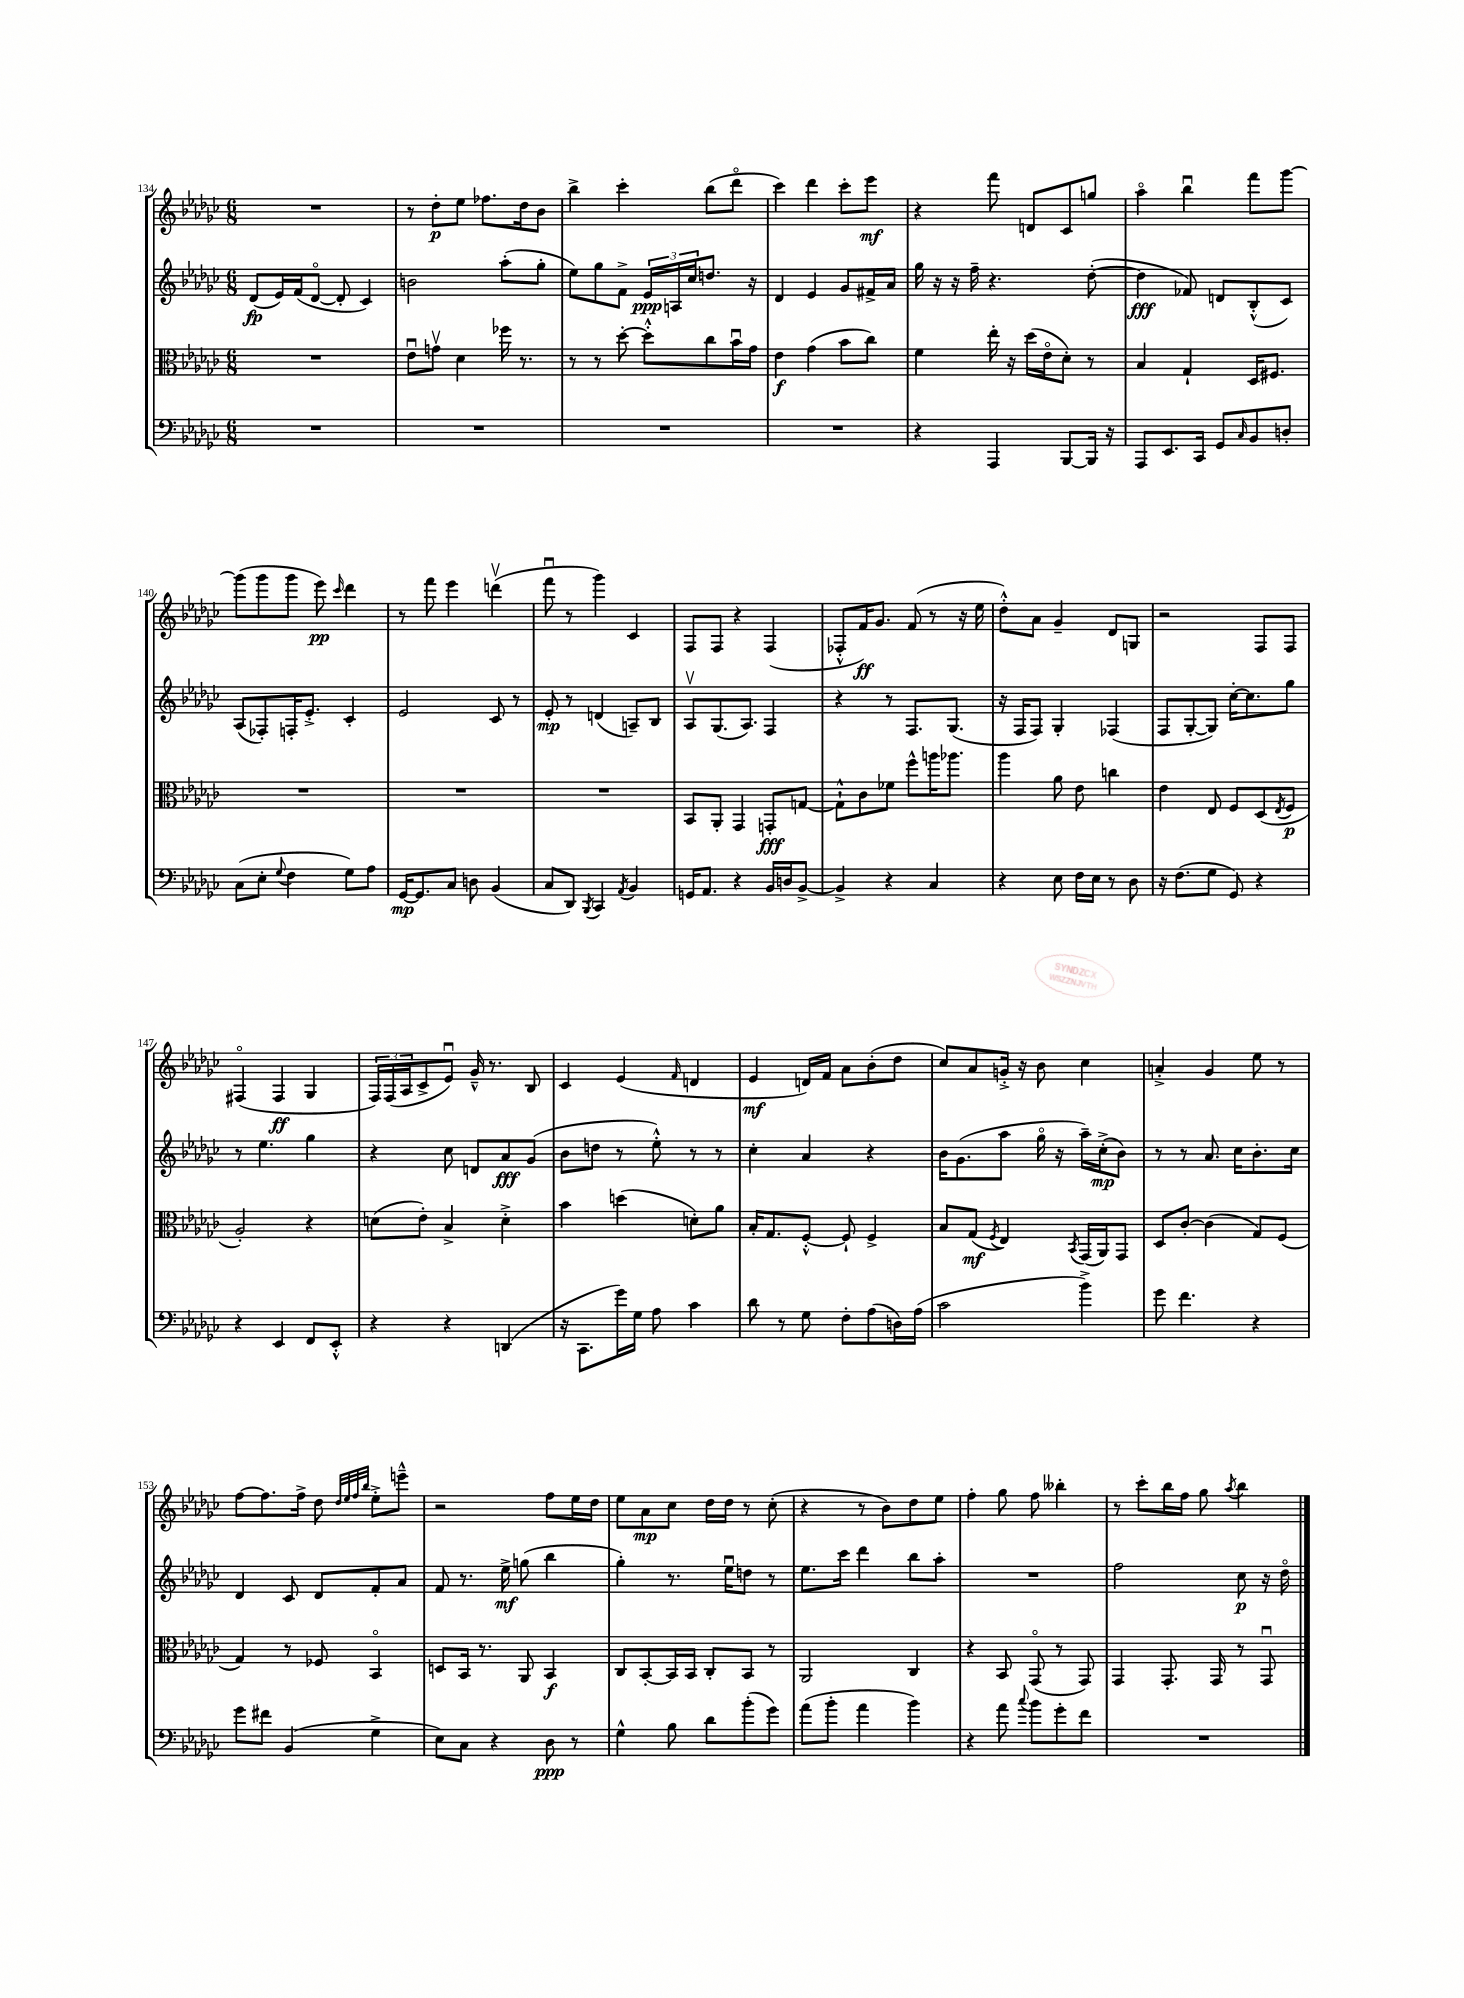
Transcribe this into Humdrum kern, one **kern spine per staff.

**kern	**kern	**kern	**kern
*staff4	*staff3	*staff2	*staff1
*clefF4	*clefC3	*clefG2	*clefG2
*k[b-e-a-d-g-c-]	*k[b-e-a-d-g-c-]	*k[b-e-a-d-g-c-]	*k[b-e-a-d-g-c-]
*M6/8	*M6/8	*M6/8	*M6/8
2.r	2.r	(8d-/L	2.r
.	.	16e-/L)	.
.	.	(16f/J	.
.	.	[8d-o/J	.
.	.	8d-'/]	.
.	.	4c-/)	.
=	=	=	=
2.r	8e-u\L	2b\	8r
.	8gv\J	.	8dd-'\L
.	4d-\	.	8ee-\J
.	.	.	8.ff-\L
.	16ff-\	(8aa-'\L	.
.	8.r	.	16dd-\k
.	.	8gg-'\J	8b-\J
=	=	=	=
2.r	8r	8ee-\L)	4bb-^\
.	8r	8gg-\	.
.	[8dd-'\	8f^\J	4ccc-'\
.	8dd-'^^\]L	24e-/LL	.
.	.	24A/	.
.	.	24cc-/J	.
.	8cc-\	8.dd/J	(8bb-\L
.	16b-u\L	.	8ddd-o\J
.	16g-\JJ	16r	.
=	=	=	=
2.r	4e-\	4d-/	4ccc-\)
.	(4g-\	4e-/	4ddd-\
.	8b-\L	8g-/L	8ccc-'\L
.	8cc-\J)	16f#^/L	8eee-\J
.	.	16a-/JJ	.
=	=	=	=
4r	4f\	16gg-\	4r
.	.	16r	.
.	.	16r	.
.	.	16ff~\	.
4AAA-/	16ee-'\	4.r	8fff\
.	16r	.	.
.	(16dd-\LL	.	8d/L
.	16e-o\J	.	.
[8BBB-/L	8d-'\J)	.	8c-/
16BBB-/]Jk	8r	([8dd-'\	8gg/J
16r	.	.	.
=	=	=	=
8AAA-/L	4B-/	4dd-\]	4aa-o\
8.EE-/	.	.	.
.	4G-`/	8f-/)	4bb-u\
16CC-/Jk	.	.	.
8GG-/L	.	8d/L	.
16qqC-/	.	.	.
8BB-/	16D-/LK	(8B-'^^/	8fff\L
.	8.F#/J	.	.
8D'/J	.	8c-/J)	[8ggg-\J
=	=	=	=
(8C-\L	2.r	(8A-/L	(8ggg-\]L
8E-'\J	.	8F-'/)	8ggg-\
8qqG-/	.	.	.
4F\	.	16F'/K	8ggg-\J
.	.	8.e-'^/J	.
.	.	.	8eee-\)
.	.	.	16qqccc-/
8G-\L)	.	4c-'/	4ddd-\
8A-\J	.	.	.
=	=	=	=
[16GG-/LK	2.r	2e-/	8r
8.GG-/]	.	.	.
.	.	.	8fff\
8C-/J	.	.	4eee-\
8D\	.	.	.
(4BB-/	.	8c-/	(4dddv\
.	.	8r	.
=	=	=	=
8C-/L	2.r	8e-'/	8fffu\
8DD-/J)	.	8r	8r
8qBBB-/	.	.	.
4CC-/	.	(4d/	4ggg-\)
8qAA-/	.	.	.
4BB-/	.	8A~/L)	4c-/
.	.	8B-/J	.
=	=	=	=
16GG/LK	8BB-/L	8A-v/L	8F/L
8.AA-/J	.	.	.
.	8AA-'/J	(8.G-/	8F/J
4r	4GG-/	.	4r
.	.	8.A-/J)	.
16BB-/LL	8GG'/L	4F/	(4F/
16D/J	.	.	.
[8BB-^/J	[8G/J	.	.
=	=	=	=
4BB-^/]	8G`^^\]L	4r	8F-'^^/L
.	8c-\	.	16f/K)
.	.	.	8.g-/J
4r	8f-\J	8r	.
.	8ff^^\L	8.F/L	(8f/
4C-/	16aa\K	.	8r
.	8.aa-\J	(8.G-/J	.
.	.	.	16r
.	.	.	16ee-\
=	=	=	=
4r	4aa-\	16r	8dd-'^^\L)
.	.	16F/LK	.
.	.	8F/J)	8a-\J
8E-\	8a-\	4G-'/	4g-~/
16F\LL	8e-\	.	.
16E-\JJ	.	.	.
8r	4cc\	(4F-/	8d-/L
8D-\	.	.	8G/J
=	=	=	=
16r	4e-\	8F/L	2r
(8.F\L	.	.	.
.	.	[8G-'/	.
8G-\J	8E-/	8G-/]J)	.
8GG-/)	8F/L	[16cc-'\LK	.
.	.	8.cc-\]	.
4r	(8D-/	.	8F/L
.	8qE-/	.	.
.	8F/J	8gg-\J	8F/J
=	=	=	=
4r	2A-'/)	8r	(4F#o/
.	.	4.ee-\	.
4EE-/	.	.	4F#/
8FF/L	4r	4gg-\	4G-/
8EE-'^^/J	.	.	.
=	=	=	=
4r	(8d\L	4r	24F/LL)
.	.	.	(24F/
.	.	.	24A-/J
.	8e-'\J)	.	8c-^/
4r	4B-^/	8cc-\	8e-u/J)
.	.	8d/L	16g-~^^/
.	.	.	8.r
(4DD/	4d'^\	8a-/	.
.	.	(8g-/J	8B-/
=	=	=	=
16r	4b-\	8b-\L	4c-/
8.CC-\L	.	.	.
.	.	8dd\J	.
16g-\L)	(4dd\	8r	(4e-/
16G-\JJ	.	.	.
8A-\	.	8ee-'^^\)	.
.	.	.	16qqf/
4c-\	8d'\L)	8r	4d/
.	8a-\J	8r	.
=	=	=	=
8d-\	16B-'/LK	4cc-'\	4e-/
.	8.G-/	.	.
8r	.	.	.
8G-\	[8F'^^/J	4a-/	16d/LL)
.	.	.	16f/JJ
8F'\L	8F`/]	.	8a-\L
(8A-\	4F^/	4r	(8b-'\
16D\L)	.	.	8dd-\J
(16A-\JJ	.	.	.
=	=	=	=
2c-\	8B-/L	16b-\LK	8cc-/L)
.	.	(8.g-\	.
.	(8G-/J	.	8a-/
.	8qF/	.	.
.	4E-/)	8aa-\J	16g'^/Jk
.	.	.	16r
.	.	16gg-o\	8b-\
.	.	16r	.
.	8qBB-/	.	.
4b-^\)	(16GG-/LL	16aa-~\LL)	4cc-\
.	16AA-/J)	(16cc-'^\J	.
.	8GG-/J	8b-\J)	.
=	=	=	=
8g-\	8D-/L	8r	4a'^/
4.f\	[8c-'/J	8r	.
.	(4c-\]	8.a-/	4g-/
.	.	16cc-\LK	.
4r	8G-/L)	8.b-'\	8ee-\
.	(8F/J	.	8r
.	.	16cc-\Jk	.
=	=	=	=
8g-\L	4G-/)	4d-/	[8ff\L
8f#\J	.	.	8.ff\]
(4BB-/	8r	8c-/	.
.	.	.	16ff^\Jk
.	8F-/	8d-/L	8dd-\
.	.	.	32qqdd-/LLL
.	.	.	32qqee-/
.	.	.	32qqff/
.	.	.	32qqbb-/JJJ
4G-^\	4BB-o/	8f'/	8ee-'^\L
.	.	8a-/J	8eee~^^\J
=	=	=	=
8E-\L)	8D/L	8f/	2r
8C-\J	16BB-/Jk	8.r	.
.	8.r	.	.
4r	.	.	.
.	.	16ee-^\	.
.	8AA-/	(8gg\	.
8D-\	4BB-/	4bb-\	8ff\L
8r	.	.	16ee-\L
.	.	.	16dd-\JJ
=	=	=	=
4G-^^\	8C-/L	4gg-'\)	8ee-\L
.	[8BB-'/	.	8a-\
8B-\	16BB-/]L	8.r	8cc-\J
.	16BB-/JJ	.	.
8d-\L	8C-'/L	.	16dd-\LL
.	.	16ee-u\LK	16dd-\JJ
(8b-'\	8BB-/J	8dd\J	8r
8g-\J)	8r	8r	(8cc-'\
=	=	=	=
(8a-\L	2AA-/	8.ee-\L	4r
8b-'\J	.	.	.
.	.	16ccc-\Jk	.
4a-\	.	4ddd-\	8r
.	.	.	8b-\L)
4b-\)	4C-/	8bb-\L	8dd-\
.	.	8aa-'\J	8ee-\J
=	=	=	=
4r	4r	2.r	4ff'\
8a-\	8BB-/	.	8gg-\
8qqcc-/	.	.	.
8b-\L	(8GG-o/	.	8ff\
8g-'\	8r	.	4bb--'\
8f\J	8GG-/)	.	.
=	=	=	=
2.r	4GG-/	2ff\	8r
.	.	.	8ccc-'\L
.	8.GG-'/	.	16bb-\L
.	.	.	16ff\JJ
.	.	.	8gg-\
.	16GG-/	.	.
.	.	.	8qaa-/
.	8r	8cc-\	4bb-\
.	8GG-u/	16r	.
.	.	16dd-o\	.
==	==	==	==
*-	*-	*-	*-
